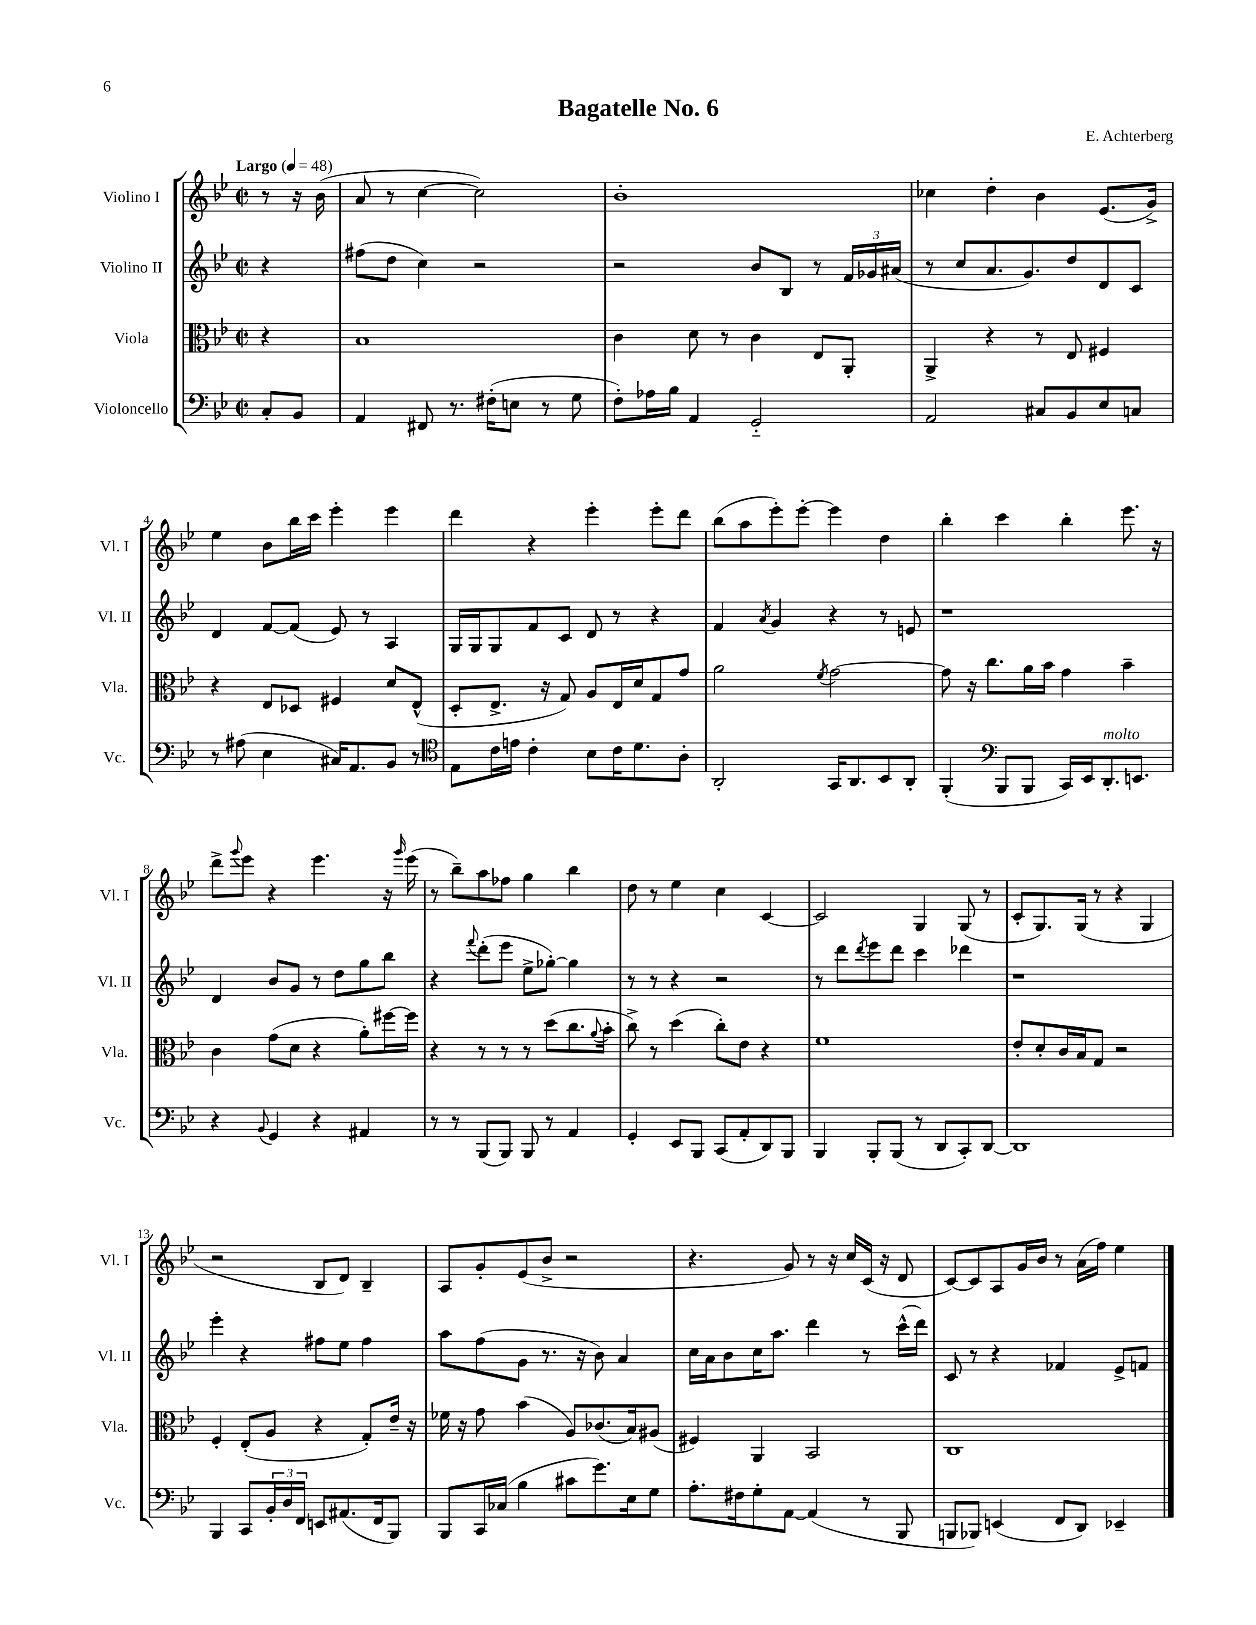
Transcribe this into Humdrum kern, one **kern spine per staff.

**kern	**kern	**kern	**kern
*part4	*part3	*part2	*part1
*staff4	*staff3	*staff2	*staff1
*I"Violoncello	*I"Viola	*I"Violino II	*I"Violino I
*I'Vc.	*I'Vla.	*I'Vl. II	*I'Vl. I
*clefF4	*clefC3	*clefG2	*clefG2
*k[b-e-]	*k[b-e-]	*k[b-e-]	*k[b-e-]
*M2/2	*M2/2	*M2/2	*M2/2
*met(c|)	*met(c|)	*met(c|)	*met(c|)
*MM48	*MM48	*MM48	*MM48
=	=	=	=
!	!	!	!LO:TX:a:B:t=Largo
8C'/L	4r	4r	8r
8BB-/J	.	.	16r
.	.	.	(16b-\
=1	=1	=1	=1
4AA/	1B-	(8ff#X\L	8a/
.	.	8dd\J	8r
8FF#X/	.	4cc\)	[4cc\
8.r	.	.	.
.	.	2r	2cc\])
(16F#X'\KL	.	.	.
8En\J	.	.	.
8r	.	.	.
8G\	.	.	.
=2	=2	=2	=2
8F'\L)	4c\	2r	1b-'
16A-X\L	.	.	.
16B-\JJ	.	.	.
4AA/	8d\	.	.
.	8r	.	.
2GG/	4c\	8b-/L	.
.	.	8B-/J	.
.	8E-/L	8r	.
.	8AA'/J	24f/LL	.
.	.	24g-X/	.
.	.	(24a#X/JJ	.
=3	=3	=3	=3
2AA/	4AA^/	8r	4cc-X\
.	.	8cc/L	.
.	4r	8.a/	4dd'\
.	.	8.g/)	.
8C#X/L	8r	.	4b-\
8BB-/	8E-/	8dd/	.
8E-/	4F#X/	8d/	(8.e-/L
8Cn/J	.	8c/J	.
.	.	.	16g^/Jk)
!!LO:LB:g=z
=4	=4	=4	=4
8r	4r	4d/	4ee-\
(8A#X\	.	.	.
4E-\	8E-/L	[8f/L	8b-\L
.	8D-X/J	(8f/J]	16bb-\L
.	.	.	16ccc\JJ
16C#X/KL)	4F#X/	8e-/)	4eee-'\
8.AA/	.	.	.
.	.	8r	.
8BB-/J	8d/L	4A/	4eee-\
8r	(8E-^^/J	.	.
=5	=5	=5	=5
*clefC4	*	*	*
8E-\L	8D'/L	16G/LL	4ddd\
.	.	16G/J	.
16c\L	8.E-^/J	8G/	.
16en\JJ	.	.	.
4c'\	.	8f/	4r
.	16r	.	.
.	8G/)	8c/J	.
8B-\L	8A/L	8d/	4eee-'\
16c\K	16E-/L	8r	.
8.d\	16d/J	.	.
.	8G/	4r	8eee-'\L
8A'\J	8g/J	.	8ddd\J
=6	=6	=6	=6
2AA'/	2a\	4f/	(8bb-\L
.	.	.	8aa\
.	.	8qa/	.
.	.	4g/	8eee-'\)
.	.	.	[8eee-'\J
.	8qf/	.	.
16GG/KL	[2g\	4r	4eee-\]
8.AA/	.	.	.
8BB-/	.	8r	4dd\
8AA'/J	.	8en/	.
=7	=7	=7	=7
(4FF'/	8g\]	1r	4bb-'\
.	16r	.	.
.	8.cc\L	.	.
*clefF4	*	*	*
8BBB-/L	.	.	4ccc\
8BBB-/J	16a\L	.	.
.	16b-\JJ	.	.
16CC/LL)	4g\	.	4bb-'\
16EE-/J	.	.	.
!LO:TX:a:i:t=molto	!	!	!
8.DD'/	.	.	.
.	4b-~\	.	8.eee-\
8.EEn/J	.	.	.
.	.	.	16r
!!LO:LB:g=z
=8	=8	=8	=8
4r	4c\	4d/	8ddd^\L
.	.	.	8qqggg/
.	.	.	8eee-\J
8qqBB-/	.	.	.
4GG/	(8g\L	8b-/L	4r
.	8d\J	8g/J	.
4r	4r	8r	4.eee-\
.	.	8dd\L	.
4AA#X/	8a'\L)	8gg\	.
.	[16ff#X\L	8bb-\J	16r
.	.	.	16qqggg/
.	16ff#\JJ]	.	(16eee-\
=9	=9	=9	=9
8r	4r	4r	8r
8r	.	.	8bb-~\L)
.	.	8qqfff/	.
(8BBB-/L	8r	(8ddd'\L	8aa\
8BBB-/J)	8r	8eee-\J	8ff-X\J
8BBB-/	8r	8ee-^\L	4gg\
8r	(8dd\L	[8gg-X'\J)	.
4AA/	8.cc\	4gg-\]	4bb-\
.	8qqa/	.	.
.	16b-'\Jk	.	.
=10	=10	=10	=10
4GG'/	8cc^\)	8r	8dd\
.	8r	8r	8r
8EE-/L	(4dd\	4r	4ee-\
8BBB-/J	.	.	.
(8CC/L	8cc'\L)	2r	4cc\
8AA'/	8e-\J	.	.
8DD/)	4r	.	[4c/
8BBB-/J	.	.	.
=11	=11	=11	=11
4BBB-/	1f	8r	2c/]
.	.	8ddd\L	.
.	.	8qddd/	.
8BBB-'/L	.	8eee-\	.
(8BBB-/J	.	8ddd\J	.
8r	.	4ccc\	4G/
8DD/L	.	.	.
8CC'/)	.	4ddd-X\	(8G/
[8DD/J	.	.	8r
=12	=12	=12	=12
1DD]	8e-'/L	1r	8c'/L
.	8d'/	.	8.G/)
.	16c/L	.	.
.	16B-/J	.	(16G/Jk
.	8G/J	.	8r
.	2r	.	4r
.	.	.	4G/
!!LO:LB:g=z
=13	=13	=13	=13
4BBB-/	4F'/	4eee-'\	2r
8CC/L	(8E-'/L	4r	.
24BB-'/L	8A/J	.	.
24D/	.	.	.
24FF/JJ	.	.	.
8EEn/L	4r	8ff#X\L	8B-/L
(8.AA#X/	.	8ee-\J	8d/J)
.	8G'/L)	4ff#\	4B-~/
16FF/k	.	.	.
8BBB-/J)	16e-~/Jk	.	.
.	16r	.	.
=14	=14	=14	=14
8BBB-/L	16f-X\	8aa\L	8A/L
.	16r	.	.
16CC/L	8g\	(8ff\	8g'/
(16C-X/JJ	.	.	.
4B-\	(4b-\	8g\J	(8e-/
.	.	8.r	8b-^/J
8c#X\L	8A/L)	.	2r
.	.	16r	.
8.g\)	(8.c-X/	8b-\)	.
.	.	4a/	.
16E-\k	16B-/k)	.	.
8G\J	(8A#X/J	.	.
=15	=15	=15	=15
8.A'\L	4F#X/)	16cc\LL	4.r
.	.	16a\J	.
.	.	8b-\	.
16F#X\k	.	.	.
8G'\	4AA/	16cc\K	.
.	.	8.aa\J	.
[8AA\J	.	.	8g/)
(4AA/]	2BB-/	4ddd\	8r
.	.	.	16r
.	.	.	16cc/LL
8r	.	8r	(16c/JJ
.	.	.	16r
8BBB-/	.	(16ccc^^\LL	8d/
.	.	16ddd\JJ)	.
=16	=16	=16	=16
8BBBn/L	1C	8c/	[8c/L)
8BBB-X/J)	.	8r	8c/]
(4EEn/	.	4r	8A/
.	.	.	16g/L
.	.	.	16b-/JJ
8FF/L	.	4f-X/	8r
8DD/J)	.	.	(16a\LL
.	.	.	16ff\JJ)
4EE-X~/	.	8e-^/L	4ee-\
.	.	8fn/J	.
==	==	==	==
*-	*-	*-	*-
